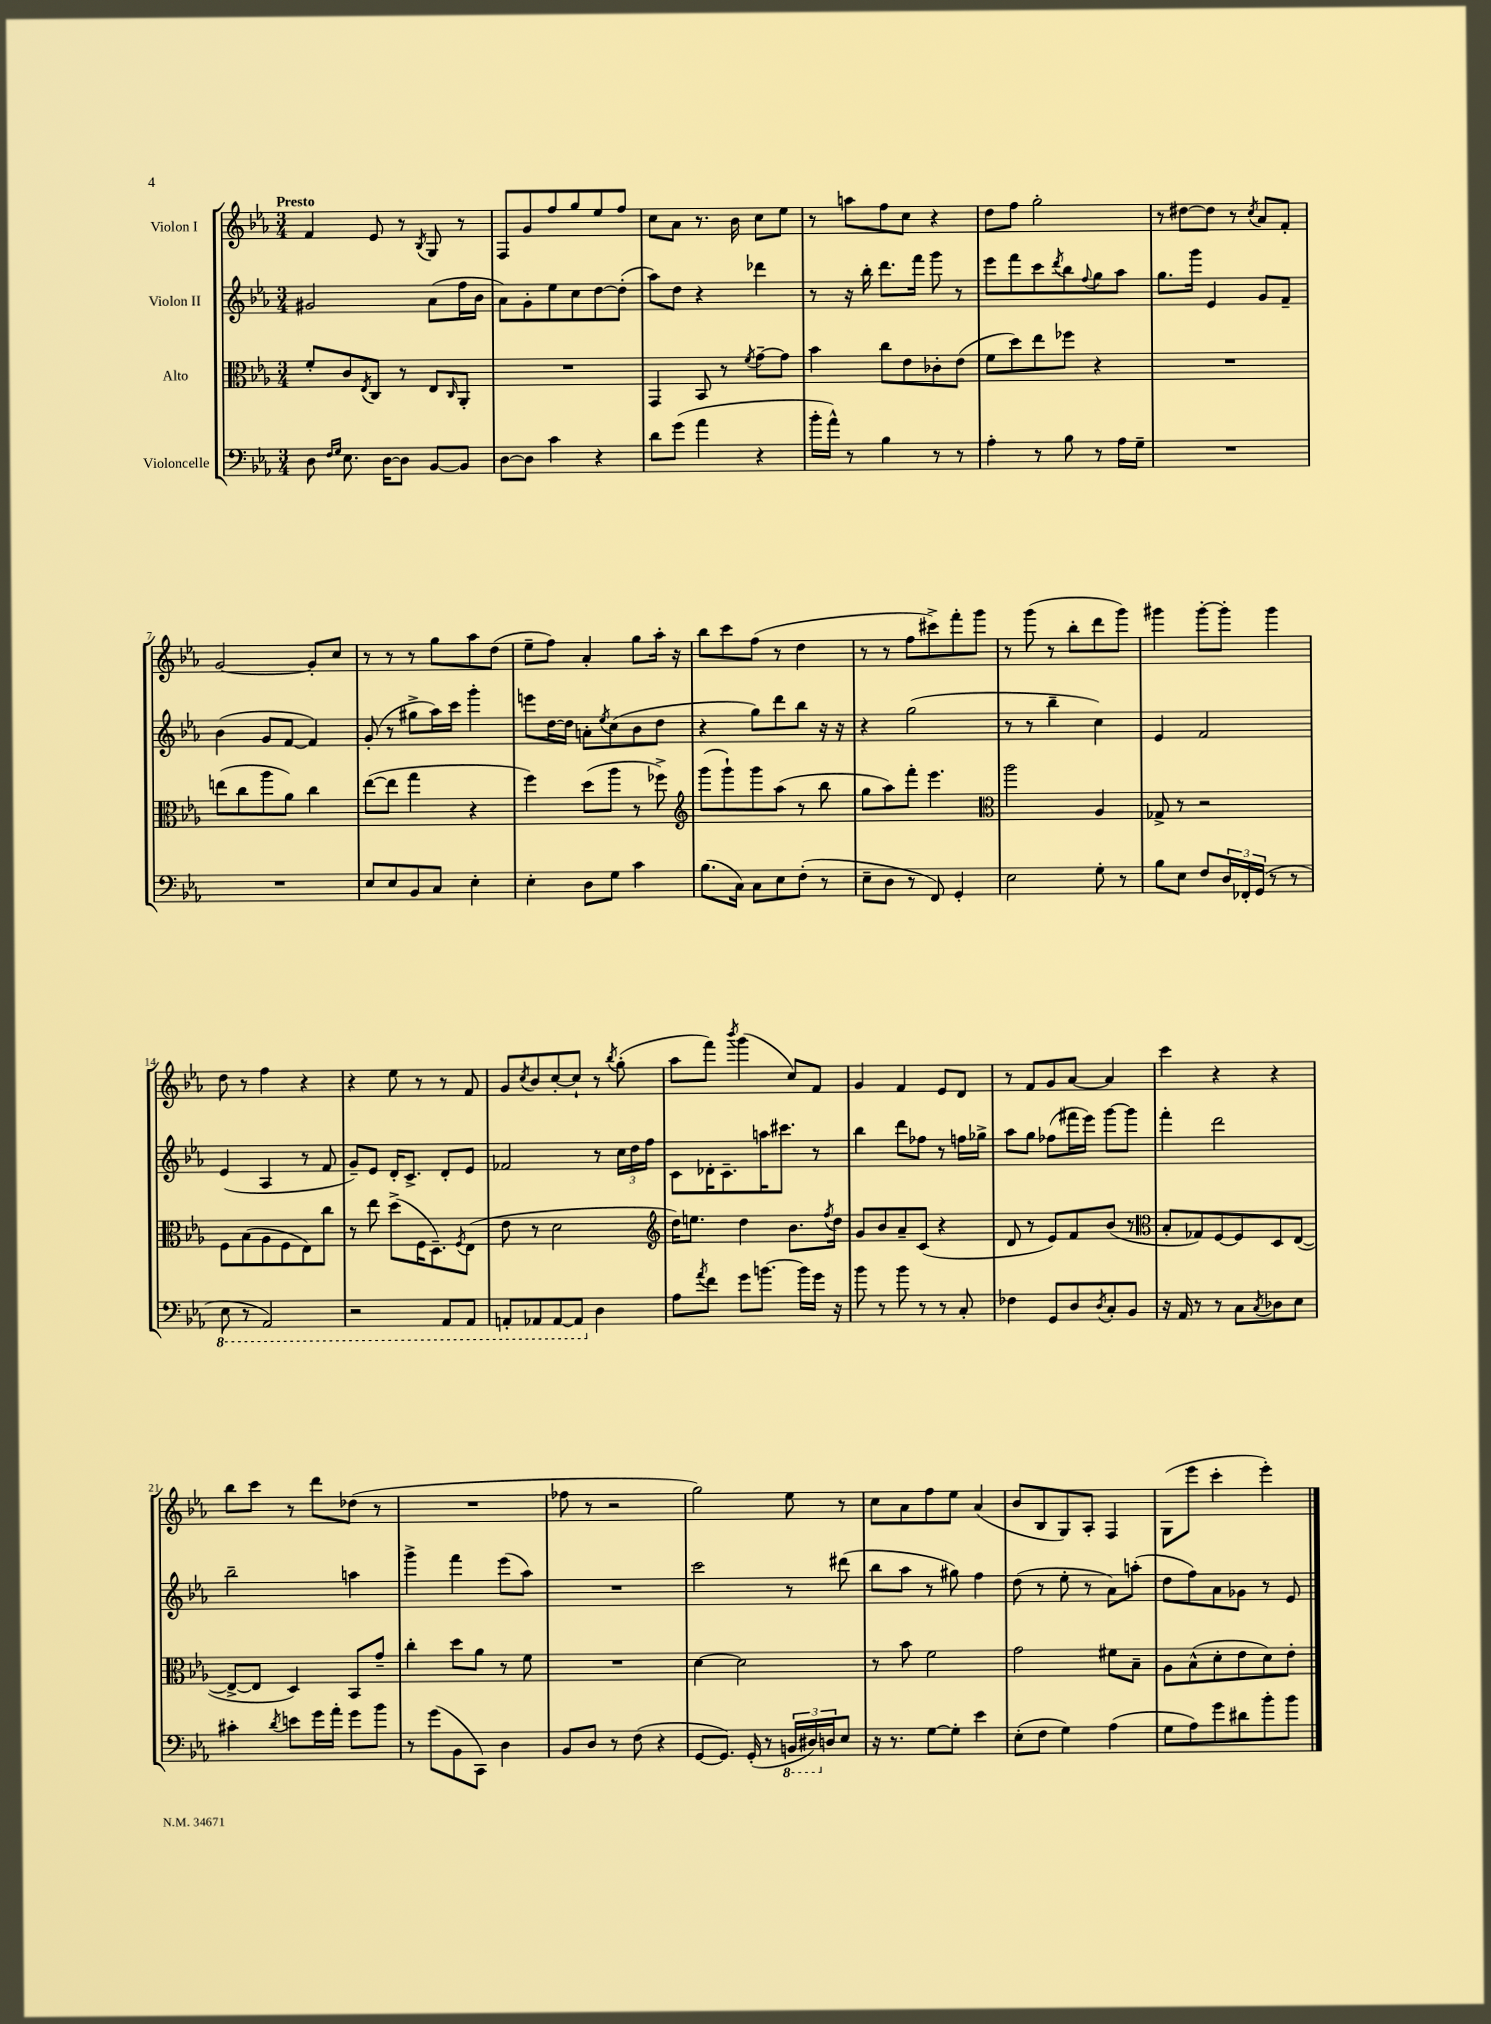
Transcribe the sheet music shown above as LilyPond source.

<<
\new StaffGroup <<
\new Staff = "s0" \with { instrumentName = "Violon I" } {
    \clef treble \key ees \major \numericTimeSignature \time 3/4 \tempo "Presto"
    f'4 ees'8 r8 \acciaccatura { bes8 } g8 r8 |
    f8 g'8 f''8 g''8 ees''8 f''8 |
    c''8 aes'8 r8. bes'16 c''8 ees''8 |
    r8 a''8 f''8 c''8 r4 |
    d''8 f''8 g''2-. |
    r8 dis''8~ dis''8 r8 \acciaccatura { c''8 } aes'8 f'8-. |
    g'2~ g'8-. c''8 |
    r8 r8 r8 g''8 aes''8 d''8( |
    ees''8-- f''8) aes'4-. g''8 aes''16-. r16 |
    bes''8 c'''8 f''8( r8 d''4 |
    r8 r8 f''8 cis'''8->) f'''8-. g'''8 |
    r8 g'''8( r8 bes''8-. d'''8 g'''8) |
    gis'''4 gis'''8~-. gis'''8-. gis'''4 |
    d''8 r8 f''4 r4 |
    r4 ees''8 r8 r8 f'8 |
    g'8 \acciaccatura { c''8 } bes'8 c''8~-. c''8-! r8 \acciaccatura { bes''8 } g''8-.( |
    aes''8 f'''8) \acciaccatura { bes'''8 } g'''4( c''8) f'8 |
    g'4 f'4 ees'8 d'8 |
    r8 f'8 g'8 aes'8~ aes'4 |
    c'''4 r4 r4 |
    bes''8 c'''8 r8 d'''8 des''8( r8 |
    R2. |
    fes''8 r8 r2 |
    g''2) ees''8 r8 |
    c''8 aes'8 f''8 ees''8 aes'4( |
    bes'8 bes8 g8) aes8-. f4 |
    g8( ees'''8 c'''4-. ees'''4-.) \bar "|." |
}
\new Staff = "s1" \with { instrumentName = "Violon II" } {
    \clef treble \key ees \major \numericTimeSignature \time 3/4
    gis'2 aes'8( f''16 bes'16 |
    aes'8) g'8-. ees''8 c''8 d''8~ d''8-.( |
    aes''8) d''8 r4 des'''4 |
    r8 r16 bes''16-. d'''8. f'''16 g'''8 r8 |
    ees'''8 f'''8 c'''8 \acciaccatura { d'''8 } bes''8 \appoggiatura { f''8 } g''8 aes''8 |
    g''8. g'''16 ees'4 g'8 f'8-- |
    bes'4( g'8 f'8~ f'4) |
    g'8-.( r8 gis''8-> aes''16) c'''16 g'''4-. |
    e'''8 d''16~ d''16 a'8-. \acciaccatura { ees''8 } c''8( bes'8 d''8 |
    r4 g''8) d'''8 bes''8 r16 r16 |
    r4 g''2( |
    r8 r8 bes''4-- c''4) |
    ees'4 f'2 |
    ees'4( aes4 r8 f'8 |
    g'8--) ees'8 d'16-. c'8.-> d'8-. ees'8 |
    fes'2 r8 \tuplet 3/2 { c''16 d''16 f''16 } |
    c'8 des'16-. c'8.-- a''16 cis'''8. r8 |
    bes''4 d'''8 fes''8 r8 f''16 ges''16-> |
    aes''8 g''8 fes''8( fis'''16 ees'''16) g'''8~ g'''8 |
    f'''4-. d'''2 |
    bes''2-- a''4 |
    g'''4-> f'''4 ees'''8( aes''8) |
    R2. |
    c'''2 r8 dis'''8( |
    bes''8 aes''8 r8 gis''8) f''4 |
    d''8( r8 ees''8-. r8 aes'8) a''8-.( |
    d''8 f''8) aes'8 ges'8 r8 ees'8 \bar "|." |
}
\new Staff = "s2" \with { instrumentName = "Alto" } {
    \clef alto \key ees \major \numericTimeSignature \time 3/4
    f'8-. c'8 \acciaccatura { ees8 } c8 r8 ees8 \grace { c16 } aes,8-. |
    R2. |
    g,4 bes,8 r8 \acciaccatura { f'8 } g'8~-- g'8 |
    bes'4 c''8 ees'8 ces'8-. ees'8( |
    f'8 d''8) ees''8 fes''8 r4 |
    R2. |
    e''8( c''8 aes''8 aes'8) c''4 |
    ees''8~( ees''8 g''4 r4 |
    f''4) d''8( aes''8 r8 fes''8->) |
    \clef treble g'''8( g'''8-!) g'''8 aes''8( r8 bes''8 |
    g''8 aes''8) f'''8-. ees'''4. |
    \clef alto aes''2 aes4 |
    ges8-> r8 r2 |
    f8 bes8( aes8 f8 ees8) c''8 |
    r8 ees''8 d''8->( f16 d8.--) \acciaccatura { f8 } ees8( |
    ees'8 r8 d'2 |
    \clef treble d''16) e''8. d''4 bes'8. \acciaccatura { f''8 } d''16 |
    g'8 bes'8 aes'8-- c'8( r4 |
    d'8 r8 ees'8) f'8 bes'8( r8 |
    \clef alto bes8-. ges8) f8~ f8 d8 ees8~( |
    ees8~-> ees8 d4) bes,8 g'8-- |
    c''4-. d''8 aes'8 r8 f'8 |
    R2. |
    d'4~ d'2 |
    r8 bes'8 f'2 |
    g'2 fis'8 bes8-- |
    aes8 bes8-^( d'8-. ees'8 d'8) ees'8-. \bar "|." |
}
\new Staff = "s3" \with { instrumentName = "Violoncelle" } {
    \clef bass \key ees \major \numericTimeSignature \time 3/4
    d8 \grace { f16 g16 } ees8. d16~ d8 bes,8~ bes,8 |
    d8~ d8 c'4 r4 |
    d'8 g'8( aes'4 r4 |
    bes'16-. aes'16-^) r8 bes4 r8 r8 |
    aes4-. r8 bes8 r8 aes16 g16-- |
    R2. |
    R2. |
    ees8 ees8 bes,8 c8 ees4-. |
    ees4-. d8 g8 c'4 |
    bes8.( c16) c8 ees8 f8-.( r8 |
    ees8-- d8 r8 f,8) g,4-. |
    ees2 g8-. r8 |
    bes8 ees8 f8 \tuplet 3/2 { d16 fes,16-. g,16( } r8 r8 |
    \ottava #-1 ees,8 r8 aes,,2) |
    r2 aes,,8 aes,,8 |
    a,,8-. aes,,8 aes,,8~ aes,,8 \ottava #0 d4 |
    aes8 \acciaccatura { aes'8 } f'8 g'8 b'8.~ b'16 g'16 r16 |
    bes'8 r8 bes'8 r8 r8 c8-. |
    fes4 g,8 d8 \acciaccatura { d8 } c8-. bes,8 |
    r16 aes,16 r8 r8 c8 \acciaccatura { c8 } des8 ees8 |
    cis'4-. \acciaccatura { d'8 } e'8 g'16 aes'16-. g'8 bes'8 |
    r8 g'8( bes,8 c,8) d4 |
    bes,8 d8 r8 f8( r4 |
    g,8~ g,8.) g,16-.( r8 \tuplet 3/2 { \ottava #-1 b,,16 dis,16) \ottava #0 d!16 } ees8 |
    r16 r8. g8~ g8-. ees'4 |
    ees8-.( f8 g4) aes4( |
    g8 aes8) g'8 dis'8 bes'8-. bes'8 \bar "|." |
}
>>
>>
